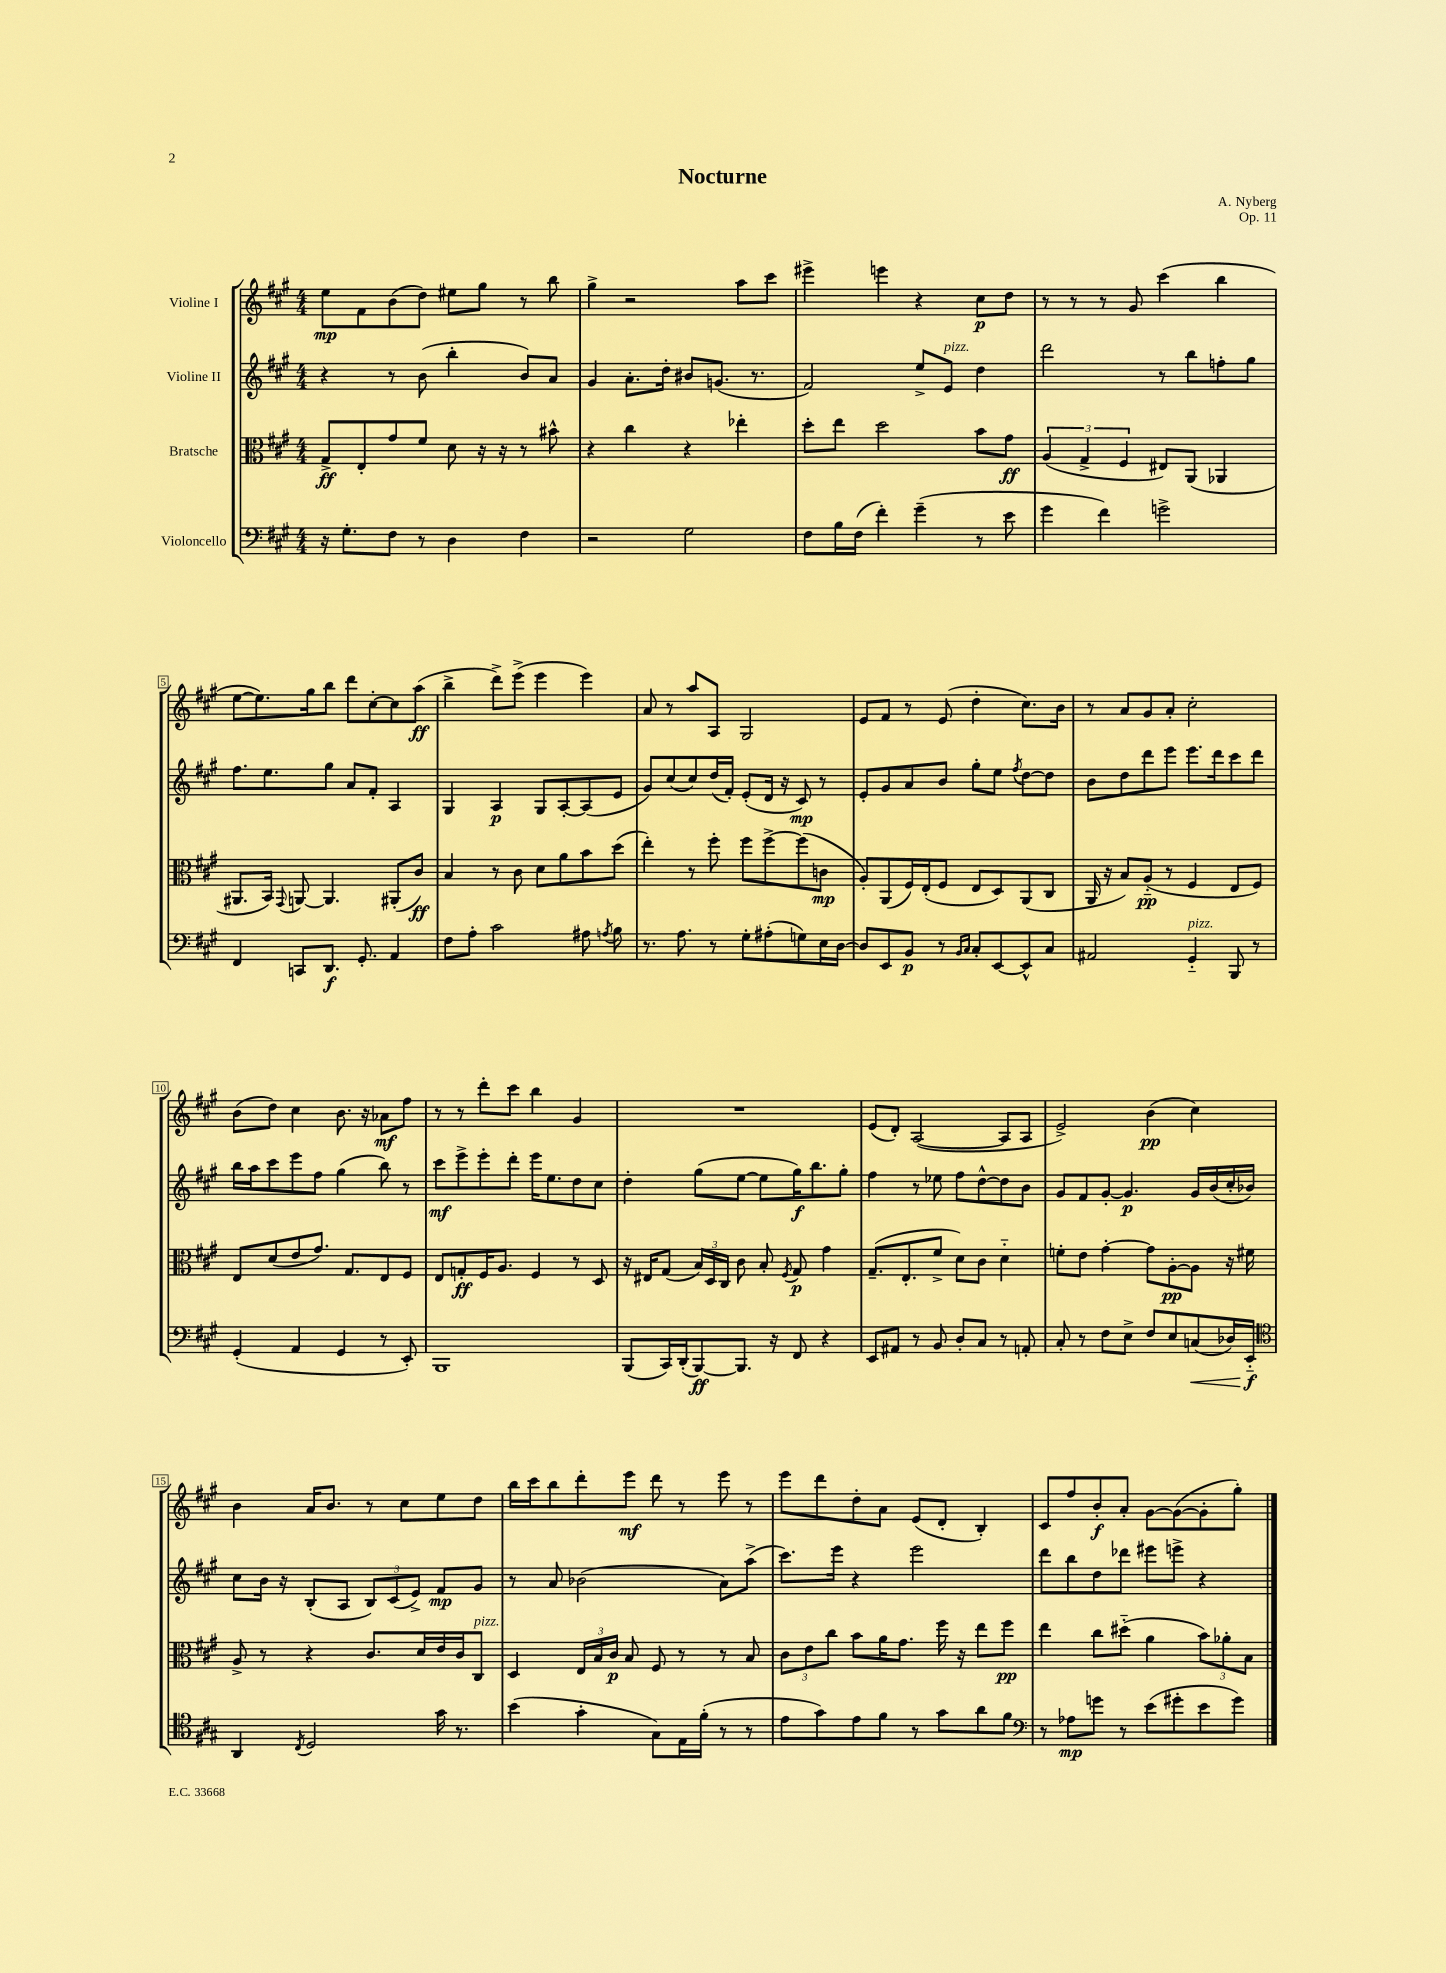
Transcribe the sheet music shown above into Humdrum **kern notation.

**kern	**dynam	**kern	**dynam	**kern	**dynam	**kern	**dynam
*part4	*part4	*part3	*part3	*part2	*part2	*part1	*part1
*staff4	*staff4	*staff3	*staff3	*staff2	*staff2	*staff1	*staff1
*I"Violoncello	*	*I"Bratsche	*	*I"Violine II	*	*I"Violine I	*
*clefF4	*	*clefC3	*	*clefG2	*	*clefG2	*
*k[f#c#g#]	*	*k[f#c#g#]	*	*k[f#c#g#]	*	*k[f#c#g#]	*
*M4/4	*	*M4/4	*	*M4/4	*	*M4/4	*
=1	=1	=1	=1	=1	=1	=1	=1
16r	.	8G#^/L	ff	4r	.	8ee\L	mp
8.G#'\L	.	.	.	.	.	.	.
.	.	8E'/	.	.	.	8f#\	.
8F#\J	.	8g#/	.	8r	.	(8b\	.
8r	.	8f#/J	.	(8b\	.	8dd\J)	.
4D\	.	8d\	.	4bb'\	.	8ee#X\L	.
.	.	16r	.	.	.	8gg#\J	.
.	.	16r	.	.	.	.	.
4F#\	.	8r	.	8b/L)	.	8r	.
.	.	8b#X^^\	.	8a/J	.	8bb\	.
=2	=2	=2	=2	=2	=2	=2	=2
2r	.	4r	.	4g#/	.	4gg#^\	.
.	.	4cc#\	.	8.a'\L	.	2r	.
.	.	.	.	16dd'\Jk	.	.	.
2G#\	.	4r	.	8b#X/L	.	.	.
.	.	.	.	(8.gn/J	.	.	.
.	.	4ee-X'\	.	.	.	8aa\L	.
.	.	.	.	8.r	.	.	.
.	.	.	.	.	.	8ccc#\J	.
=3	=3	=3	=3	=3	=3	=3	=3
8F#\L	.	8dd'\L	.	2f#/)	.	4eee#X^\	.
16B\L	.	8ee\J	.	.	.	.	.
(16F#\JJ	.	.	.	.	.	.	.
4f#'\)	.	2dd\	.	.	.	4eeen\	.
(4g#~\	.	.	.	8ee^/L	.	4r	.
!	!	!	!	!LO:TX:a:i:t=pizz.	!	!	!
.	.	.	.	8e/J	.	.	.
8r	.	8b\L	.	4dd\	.	8cc#\L	p
8e\	.	8g#\J	ff	.	.	8dd\J	.
=4	=4	=4	=4	=4	=4	=4	=4
4g#\	.	(6A/	.	2ddd\	.	8r	.
.	.	.	.	.	.	8r	.
.	.	6G#^/	.	.	.	.	.
4f#\)	.	.	.	.	.	8r	.
.	.	6F#/	.	.	.	.	.
.	.	.	.	.	.	8g#/	.
2gn^\	.	8E#X/L)	.	8r	.	(4ccc#\	.
.	.	(8AA/J	.	8bb\L	.	.	.
.	.	4AA-X/	.	8ffn'\	.	4bb\	.
.	.	.	.	8gg#\J	.	.	.
!!LO:LB:g=z
=5	=5	=5	=5	=5	=5	=5	=5
4FF#/	.	8.AA#X/L	.	8.ff#\L	.	[8ee\L	.
.	.	.	.	.	.	8.ee\])	.
.	.	16BB/Jk)	.	8.ee\	.	.	.
.	.	8qqGG#/	.	.	.	.	.
8CCn/L	.	[8AAn/	.	.	.	.	.
.	.	.	.	.	.	16gg#\k	.
8.DD/J	f	4.AA/]	.	8gg#\J	.	8bb\J	.
.	.	.	.	8a/L	.	8ddd\L	.
8.GG#'/	.	.	.	.	.	.	.
.	.	.	.	8f#'/J	.	[8cc#'\	.
4AA/	.	(8AA#X'/L	.	4A/	.	8cc#\]	.
.	.	8c#/J)	ff	.	.	(8aa\J	ff
=6	=6	=6	=6	=6	=6	=6	=6
8F#\L	.	4B/	.	4G#/	.	4bb^\	.
8A'\J	.	.	.	.	.	.	.
2c#\	.	8r	.	4A/	p	8ddd^\L)	.
.	.	8c#\	.	.	.	(8eee^\J	.
.	.	8d\L	.	8G#/L	.	4eee\	.
.	.	8a\	.	[8A'/	.	.	.
8A#X\	.	8b\	.	(8A/]	.	4eee\)	.
8qAn/	.	.	.	.	.	.	.
8B\	.	(8dd\J	.	8e/J	.	.	.
=7	=7	=7	=7	=7	=7	=7	=7
8.r	.	4ee'\)	.	8g#/L)	.	8a/	.
.	.	.	.	(8cc#/	.	8r	.
8.A\	.	.	.	.	.	.	.
.	.	8r	.	8cc#/)	.	8aa/L	.
8r	.	8ff#'\	.	(16dd/L	.	8A/J	.
.	.	.	.	16f#'/JJ)	.	.	.
8G#'\L	.	8ff#\L	.	(8e'/L	.	2G#/	.
(8A#X'\	.	[8ff#^\	.	16d/Jk	.	.	.
.	.	.	.	16r	.	.	.
8Gn\)	.	(8ff#\]	.	8c#/)	mp	.	.
16E\L	.	8cn\J	mp	8r	.	.	.
[16D\JJ	.	.	.	.	.	.	.
=8	=8	=8	=8	=8	=8	=8	=8
8D/L]	.	8A'/L)	.	8e'/L	.	8e/L	.
8EE/	.	(8AA/	.	8g#/	.	8f#/J	.
8BB/J	p	16F#/L)	.	8a/	.	8r	.
.	.	(16E'/J	.	.	.	.	.
8r	.	8F#/J	.	8b/J	.	(8e/	.
16qqBB/LL	.	.	.	.	.	.	.
16qqC#/JJ	.	.	.	.	.	.	.
8C#'/L	.	8E/L	.	8gg#'\L	.	4dd'\	.
[8EE/	.	8D/)	.	8ee\J	.	.	.
.	.	.	.	8qff#/	.	.	.
8EE^^/]	.	(8AA/	.	[8dd\L	.	8.cc#\L)	.
8C#/J	.	8C#/J	.	8dd\J]	.	.	.
.	.	.	.	.	.	16b\Jk	.
=9	=9	=9	=9	=9	=9	=9	=9
2AA#X/	.	16AA/	.	8b\L	.	8r	.
.	.	16r	.	.	.	.	.
.	.	8B/L)	.	8dd\	.	8a/L	.
.	.	(8A/J	pp	8ddd\	.	8g#/	.
.	.	8r	.	8eee\J	.	8a'/J	.
!LO:TX:a:i:t=pizz.	!	!	!	!	!	!	!
4GG#/	.	4F#/	.	8.eee\L	.	2cc#'\	.
.	.	.	.	16ddd\k	.	.	.
8BBB/	.	8E/L	.	8ccc#\	.	.	.
8r	.	8F#/J)	.	8ddd\J	.	.	.
!!LO:LB:g=z
=10	=10	=10	=10	=10	=10	=10	=10
(4GG#'/	.	8E/L	.	16bb\LL	.	(8b\L	.
.	.	.	.	16aa\J	.	.	.
.	.	(8d/	.	8ccc#\	.	8dd\J)	.
4AA/	.	8e/	.	8eee\	.	4cc#\	.
.	.	8.g#/J)	.	8ff#\J	.	.	.
4GG#/	.	.	.	(4gg#\	.	8.b\	.
.	.	8.G#/L	.	.	.	.	.
.	.	.	.	.	.	16r	.
8r	.	8E/	.	8bb\)	.	8a-X\L	mf
8EE'/)	.	8F#/J	.	8r	.	8ff#\J	.
=11	=11	=11	=11	=11	=11	=11	=11
1BBB	.	8E/L	.	8ccc#\L	mf	8r	.
.	.	8Gn'/	ff	8eee^\	.	8r	.
.	.	16F#/K	.	8eee'\	.	8ddd'\L	.
.	.	8.A/J	.	.	.	.	.
.	.	.	.	8ddd'\J	.	8ccc#\J	.
.	.	4F#/	.	16eee\KL	.	4bb\	.
.	.	.	.	8.ee\	.	.	.
.	.	8r	.	8dd\	.	4g#/	.
.	.	8D/	.	8cc#\J	.	.	.
=12	=12	=12	=12	=12	=12	=12	=12
(8BBB/L	.	16r	.	4dd'\	.	1r	.
.	.	16E#X/KL	.	.	.	.	.
16CC#/L)	.	(8G#/J	.	.	.	.	.
(16DD'/J	.	.	.	.	.	.	.
[8BBB/)	ff	24B/LL)	.	(8gg#\L	.	.	.
.	.	24D/	.	.	.	.	.
.	.	24C#/JJ	.	.	.	.	.
8.BBB/J]	.	8c#\	.	[8ee\J	.	.	.
.	.	8B'/	.	8ee\L]	.	.	.
16r	.	.	.	.	.	.	.
.	.	8qF#/	.	.	.	.	.
8FF#/	.	8G#/	p	16gg#\K)	f	.	.
.	.	.	.	8.bb\	.	.	.
4r	.	4g#\	.	.	.	.	.
.	.	.	.	8gg#'\J	.	.	.
=13	=13	=13	=13	=13	=13	=13	=13
8EE/L	.	(8.G#~/L	.	4ff#\	.	(8e/L	.
8AA#X/J	.	.	.	.	.	8d'/J)	.
.	.	8.E'/	.	.	.	.	.
8r	.	.	.	8r	.	([2A/	.
8BB/	.	8f#^/J	.	8ee-X\	.	.	.
8D'/L	.	8d\L)	.	8ff#\L	.	.	.
8C#/J	.	8c#\J	.	[8dd^^\	.	.	.
8r	.	4d\	.	8dd\]	.	8A/L]	.
8AAn'/	.	.	.	8b\J	.	8A/J	.
=14	=14	=14	=14	=14	=14	=14	=14
8C#'/	.	8fn'\L	.	8g#/L	.	2e^/)	.
8r	.	8e\J	.	8f#/	.	.	.
8F#\L	.	[4g#'\	.	[8g#'/J	.	.	.
8E^\J	.	.	.	4.g#/]	p	.	.
8F#/L	.	8g#\L]	.	.	.	(4b\	pp
8E/	.	[8A'\	pp	.	.	.	.
!	!LO:HP:b	!	!	!	!	!	!
(8Cn/	<	8A\J]	.	16g#/LL	.	4cc#\)	.
.	.	.	.	(16b/	.	.	.
16D-X/L)	.	16r	.	16cc#'/	.	.	.
16EE/JJ	f	16f#X\	.	16b-X/JJ)	.	.	.
.	[	.	.	.	.	.	.
!!LO:LB:g=z
=15	=15	=15	=15	=15	=15	=15	=15
*clefC4	*	*	*	*	*	*	*
4AA/	.	8A^/	.	8cc#\L	.	4b\	.
.	.	8r	.	16b\Jk	.	.	.
.	.	.	.	16r	.	.	.
8qC#/	.	.	.	.	.	.	.
2D/	.	4r	.	(8B'/L	.	16a/KL	.
.	.	.	.	.	.	8.b/J	.
.	.	.	.	8A/J	.	.	.
.	.	8.c#/L	.	12B/L)	.	8r	.
.	.	.	.	(12c#/	.	.	.
.	.	.	.	.	.	8cc#\L	.
.	.	.	.	12e^/J)	.	.	.
.	.	16d/L	.	.	.	.	.
16g#\	.	16e/	.	8f#/L	mp	8ee\	.
8.r	.	16c#/J	.	.	.	.	.
!	!	!LO:TX:a:i:t=pizz.	!	!	!	!	!
.	.	8C#/J	.	8g#/J	.	8dd\J	.
=16	=16	=16	=16	=16	=16	=16	=16
(4b\	.	4D/	.	8r	.	16bb\LL	.
.	.	.	.	.	.	16ccc#\J	.
.	.	.	.	8a/	.	8bb\	.
4g#'\	.	24E/LL	.	(2b-X\	.	8ddd'\	.
.	.	24B/	.	.	.	.	.
.	.	24c#/JJ	p	.	.	.	.
.	.	8B/	.	.	.	8eee\J	mf
8G#\L)	.	8F#/	.	.	.	8ddd\	.
16E\L	.	8r	.	.	.	8r	.
(16f#'\JJ	.	.	.	.	.	.	.
8r	.	8r	.	8a\L)	.	8eee\	.
8r	.	8B/	.	(8aa^\J	.	8r	.
=17	=17	=17	=17	=17	=17	=17	=17
8e\L	.	12c#\L	.	8.ccc#\L)	.	8eee\L	.
.	.	12e\	.	.	.	.	.
8g#\)	.	.	.	.	.	8ddd\	.
.	.	12cc#\J	.	.	.	.	.
.	.	.	.	16eee\Jk	.	.	.
8e\	.	8b\L	.	4r	.	8dd'\	.
8f#\J	.	16a\K	.	.	.	8a\J	.
.	.	8.g#\J	.	.	.	.	.
8r	.	.	.	2eee\	.	(8e/L	.
8g#\L	.	16ff#\	.	.	.	8d'/J	.
.	.	16r	.	.	.	.	.
8a\	.	8ee\L	.	.	.	4B'/)	.
8f#\J	.	8ff#\J	pp	.	.	.	.
=18	=18	=18	=18	=18	=18	=18	=18
*clefF4	*	*	*	*	*	*	*
8r	.	4ee\	.	8ddd\L	.	8c#/L	.
8A-X\L	mp	.	.	8bb\	.	8ff#/	.
8gn\J	.	8cc#\L	.	8dd\	.	8b'/	f
8r	.	(8dd#X\J	.	8ddd-X\J	.	8a'/J	.
(8e\L	.	4a\	.	8eee#X\L	.	[8g#\L	.
8g#X'\	.	.	.	8eeen^\J	.	(8g#\_	.
8e\	.	12b\L)	.	4r	.	8g#'\]	.
.	.	12a-X'\	.	.	.	.	.
8g#\J)	.	.	.	.	.	8gg#'\J)	.
.	.	12B\J	.	.	.	.	.
==	==	==	==	==	==	==	==
*-	*-	*-	*-	*-	*-	*-	*-
